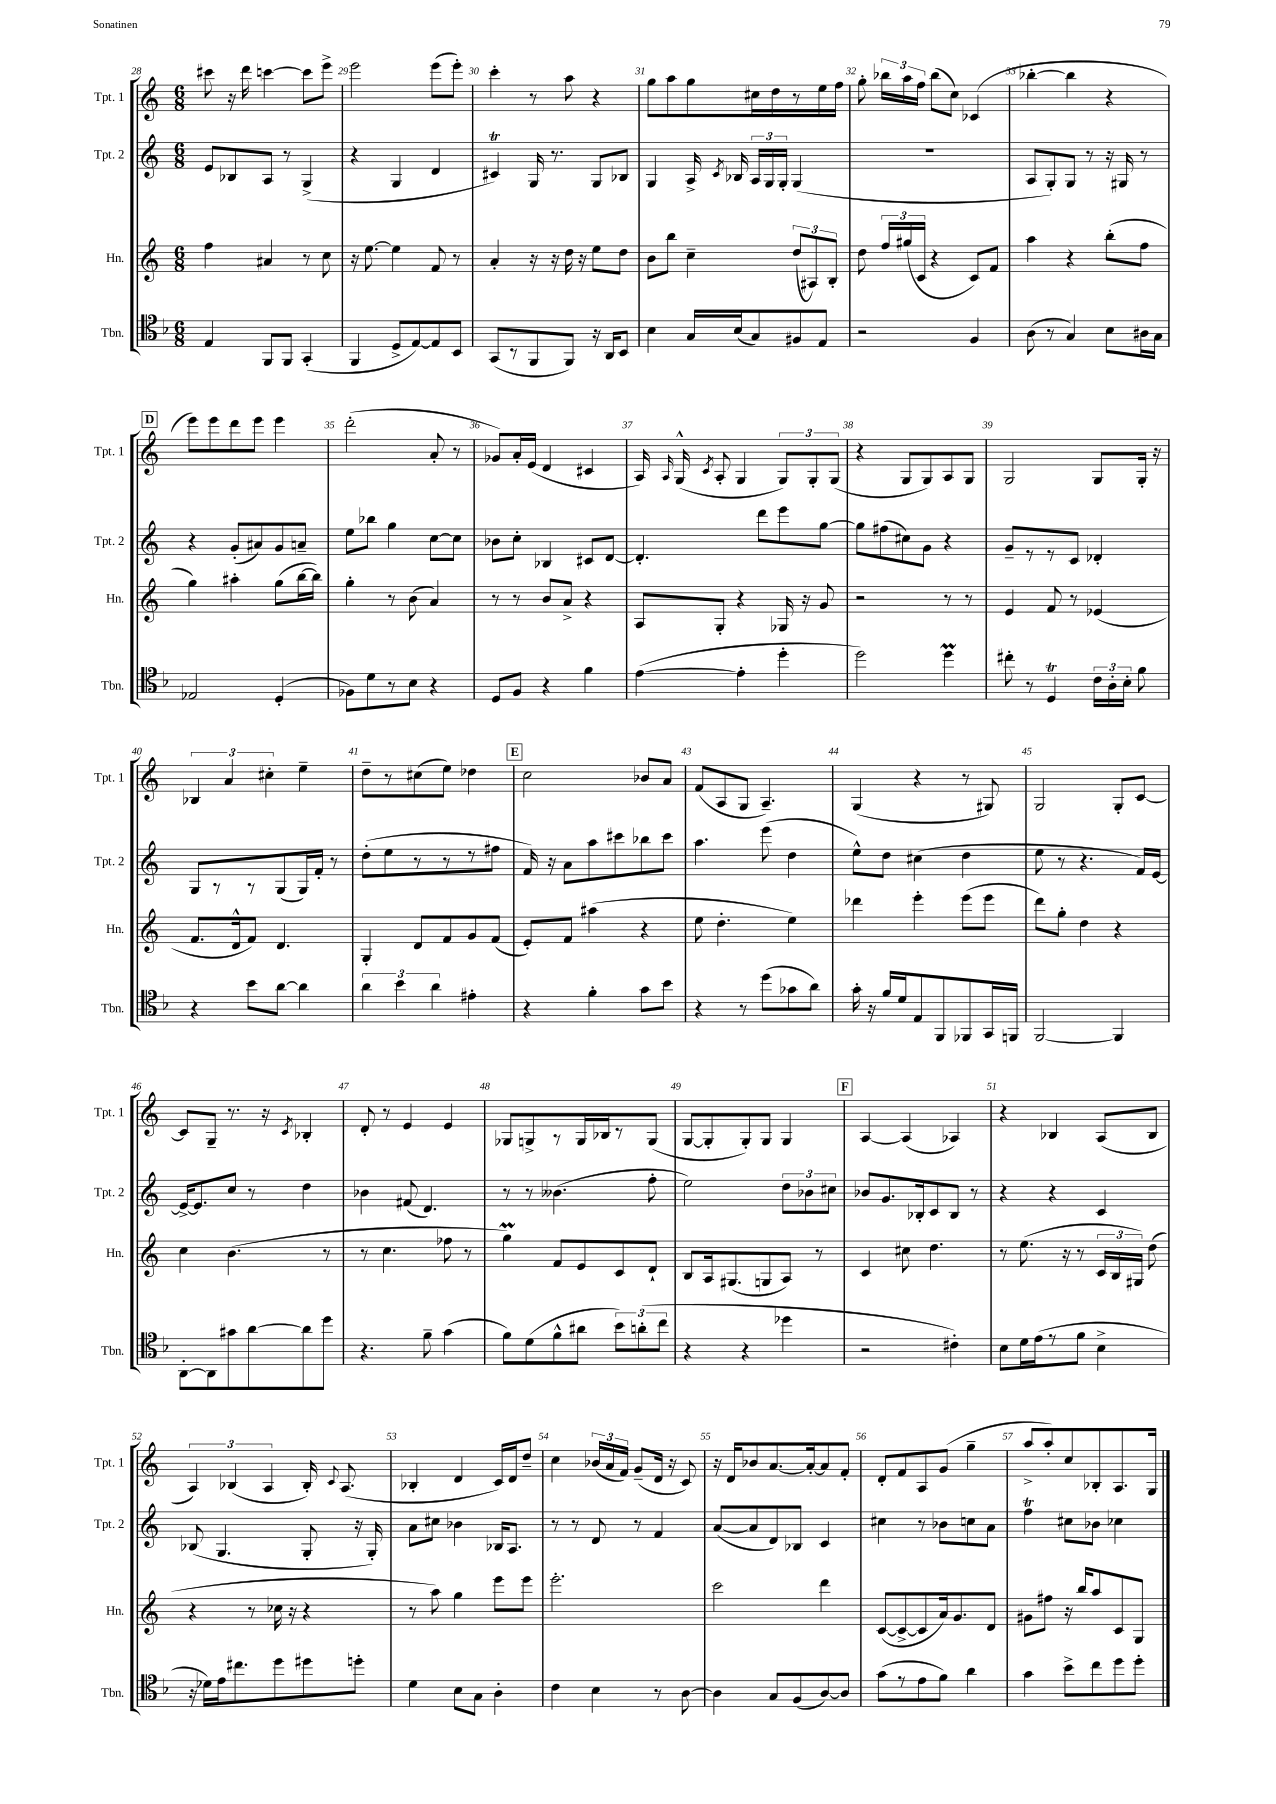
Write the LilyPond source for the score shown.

<<
\new StaffGroup <<
\new Staff = "s0" \with { instrumentName = "Tpt. 1" shortInstrumentName = "Tpt. 1" } {
    \clef treble \key c \major \numericTimeSignature \time 6/8
    \autoBeamOff cis'''8 r16 d'''16 c'''4~ c'''8[ e'''8]-> |
    e'''2 e'''8[( e'''8]-.) |
    c'''4-. r8 a''8 r4 |
    g''8[ a''8 g''8 cis''16 d''16 r8 e''16 f''16] |
    g''8-. \tuplet 3/2 { bes''16[ a''16 f''16] } bes''8[( c''8]) ces'4( |
    bes''4~-. bes''4 r4 |
    \mark \markup { \box "D" } e'''8[) e'''8 d'''8 e'''8] e'''4 |
    d'''2-.( a'8-. r8 |
    ges'8[) a'16-. e'16]( d'4 cis'4 |
    a16) \grace { a16 } g16-^( \acciaccatura { c'8 } a8-. g4 \tuplet 3/2 { g8[) g8-. g8]( } |
    r4 g8[ g8) a8 g8] |
    g2 g8[ g16]-. r16 |
    \tuplet 3/2 { bes4 a'4 cis''4-. } e''4-- |
    d''8[-- r8 cis''8( e''8]) des''4 |
    \mark \markup { \box "E" } c''2 bes'8[ a'8] |
    f'8[( a8 g8] a4.--) |
    g4( r4 r8 gis8) |
    g2 g8[-. c'8]~ |
    c'8[ g8]-- r8. r16 \acciaccatura { c'8 } bes4-. |
    d'8-. r8 e'4 e'4 |
    ges8[ g8-> r8 g16 bes16 r8 g8]( |
    g8[~ g8-. g8-.) g8] g4 |
    \mark \markup { \box "F" } a4~ a4( aes4) |
    r4 bes4 a8[( bes8] |
    \tuplet 3/2 { a4) bes4( a4 } bes16-.) \appoggiatura { c'8 } a8.( |
    bes4-. d'4 c'16[) d'16 d''8]-- |
    c''4 \tuplet 3/2 { bes'16[( a'16 f'16]) } g'8[--( d'16] r16 c'8) |
    r16 d'16[ bes'8 a'8.~ a'16~-. a'8 f'8]-. |
    d'8[-. f'8 a8 g'8]( g''4-- |
    a''8[-> a''8-.) c''8 bes8-. a8. g16] \bar "|." |
}
\new Staff = "s1" \with { instrumentName = "Tpt. 2" shortInstrumentName = "Tpt. 2" } {
    \clef treble \key c \major \numericTimeSignature \time 6/8
    \autoBeamOff e'8[ bes8 a8] r8 g4->( |
    r4 g4 d'4 |
    cis'4\trill) g16 r8. g8[ bes8] |
    g4 a16-> \acciaccatura { c'8 } bes16 \tuplet 3/2 { a16[ g16 g16]-. } g4( |
    R2. |
    a8[ g8-.) g8] r8 r16 gis16 r8 |
    \mark \markup { \box "D" } r4 g'8[-.( ais'8) g'8 a'8]-- |
    e''8[ bes''8] g''4 c''8[~ c''8] |
    bes'8[ c''8]-. bes4 cis'8[ d'8]~ |
    d'4.-. d'''8[ e'''8 g''8]~ |
    g''8[ fis''8( cis''8) g'8] r4 |
    g'8[-- r8 r8 c'8] des'4-. |
    g8[ r8 r8 g8( g16) f'16]-. r8 |
    d''8[-.( e''8 r8 r8 r8 fis''8] |
    \mark \markup { \box "E" } f'16) r16 a'8[ a''8 cis'''8 bes''8 cis'''8] |
    a''4. e'''8( d''4 |
    e''8[-^) d''8] cis''4( d''4 |
    e''8 r8 r4. f'16[) e'16]~ |
    e'16[~-> e'8. c''8] r8 d''4 |
    bes'4 fis'8( d'4.) |
    r8 r8 beses'4.( f''8-. |
    e''2) \tuplet 3/2 { d''8[ bes'8 cis''8] } |
    \mark \markup { \box "F" } bes'8[ g'8. bes16-. c'8 bes8] r8 |
    r4 r4 c'4 |
    bes8( g4. g8-. r16 g16-.) |
    a'8[ cis''8] bes'4 bes16[ a8.] |
    r8 r8 d'8 r8 f'4 |
    a'8[~( a'8 d'8) bes8] c'4 |
    cis''4 r8 bes'8[ c''8 a'8] |
    f''4\trill cis''8[ bes'8] ces''4 \bar "|." |
}
\new Staff = "s2" \with { instrumentName = "Hn." shortInstrumentName = "Hn." } {
    \clef treble \key c \major \numericTimeSignature \time 6/8
    \autoBeamOff f''4 ais'4 r8 c''8 |
    r16 e''8.~ e''4 f'8 r8 |
    a'4-. r16 r16 d''16 r16 e''8[ d''8] |
    b'8[ b''8] c''4-- \tuplet 3/2 { d''8[( ais8) b8]-. } |
    d''8 \tuplet 3/2 { f''16[ gis''16( c'16] } r4 c'8[) f'8] |
    a''4 r4 b''8[-.( f''8] |
    \mark \markup { \box "D" } g''4) ais''4-. g''8[( b''16~ b''16]) |
    g''4-. r8 b'8( a'4) |
    r8 r8 b'8[ a'8]-> r4 |
    a8[ g8]-. r4 ges16 r16 g'8 |
    r2 r8 r8 |
    e'4 f'8 r8 ees'4( |
    f'8.[ d'16-^ f'8]) d'4. |
    g4-. d'8[ f'8 g'8 f'8]( |
    \mark \markup { \box "E" } e'8[-.) f'8] ais''4( r4 |
    e''8 d''4.-. e''4) |
    des'''4 e'''4-. e'''8[( e'''8] |
    d'''8[) g''8]-. d''4 r4 |
    c''4 b'4.( r8 |
    r8 c''4. fes''8 r8 |
    g''4\prall) f'8[ e'8 c'8 d'8]-! |
    b8[ a16 gis8.( g8 a8]) r8 |
    \mark \markup { \box "F" } c'4 cis''8 d''4. |
    r8 e''8.( r16 r8 \tuplet 3/2 { c'16[ b16 gis16]) } d''8( |
    r4 r8 ces''16 r16 r4 |
    r8 a''8) g''4 e'''8[ e'''8] |
    e'''2.-. |
    c'''2 d'''4 |
    c'8[~( c'8~-> c'8 a'16) g'8. d'8] |
    gis'8[ fis''8] r16 b''16[ a''8 c'8 g8] \bar "|." |
}
\new Staff = "s3" \with { instrumentName = "Tbn." shortInstrumentName = "Tbn." } {
    \clef tenor \key f \major \numericTimeSignature \time 6/8
    \autoBeamOff e4 f,8[ f,8] g,4-.( |
    f,4 d8[-> e8~) e8 bes,8] |
    g,8[( r8 f,8 f,8]) r16 a,16[ bes,8] |
    bes4 g16[ bes16( g8) fis8 e8] |
    r2 f4 |
    a8( r8 g4) bes8[ ais16 g16] |
    \mark \markup { \box "D" } ees2 d4-.( |
    fes8[) d'8 r8 bes8] r4 |
    d8[ f8] r4 f'4 |
    e'4~( e'4-. d''4-. |
    d''2) d''4\prall |
    cis''8-. r8 d4\trill \tuplet 3/2 { c'16[ a16-. bes16]-. } f'8 |
    r4 bes'8[ a'8]~ a'4 |
    \tuplet 3/2 { a'4 bes'4 a'4 } eis'4-. |
    \mark \markup { \box "E" } r4 f'4-. g'8[ bes'8] |
    r4 r8 d''8[( ges'8 a'8]) |
    g'16-. r16 f'16[ d'16 e8 f,8 fes,8 g,16 f,16] |
    f,2~ f,4 |
    a,8[~-. a,8 gis'8 a'8~ a'8 d''8] |
    r4. f'8-- g'4( |
    f'8[) d'8( f'8-^ ais'8] \tuplet 3/2 { bes'8[) a'8-.( c''8] } |
    r4 r4 des''4 |
    \mark \markup { \box "F" } r2 cis'4-.) |
    bes8[ d'16 e'16( r8 f'8] bes4-> |
    r16 des'16[) e'16 cis''8. d''8 dis''8 d''8]-. |
    d'4 bes8[ g8] a4-. |
    c'4 bes4 r8 a8~ |
    a4 g8[ f8( a8~) a8] |
    g'8[( r8 e'8 f'8]) a'4 |
    g'4 bes'8[-> c''8 d''8 d''8]-. \bar "|." |
}
>>
>>
\layout { \context { \Score currentBarNumber = #28 \override BarNumber.break-visibility = ##(#f #t #t) barNumberVisibility = #all-bar-numbers-visible } }
